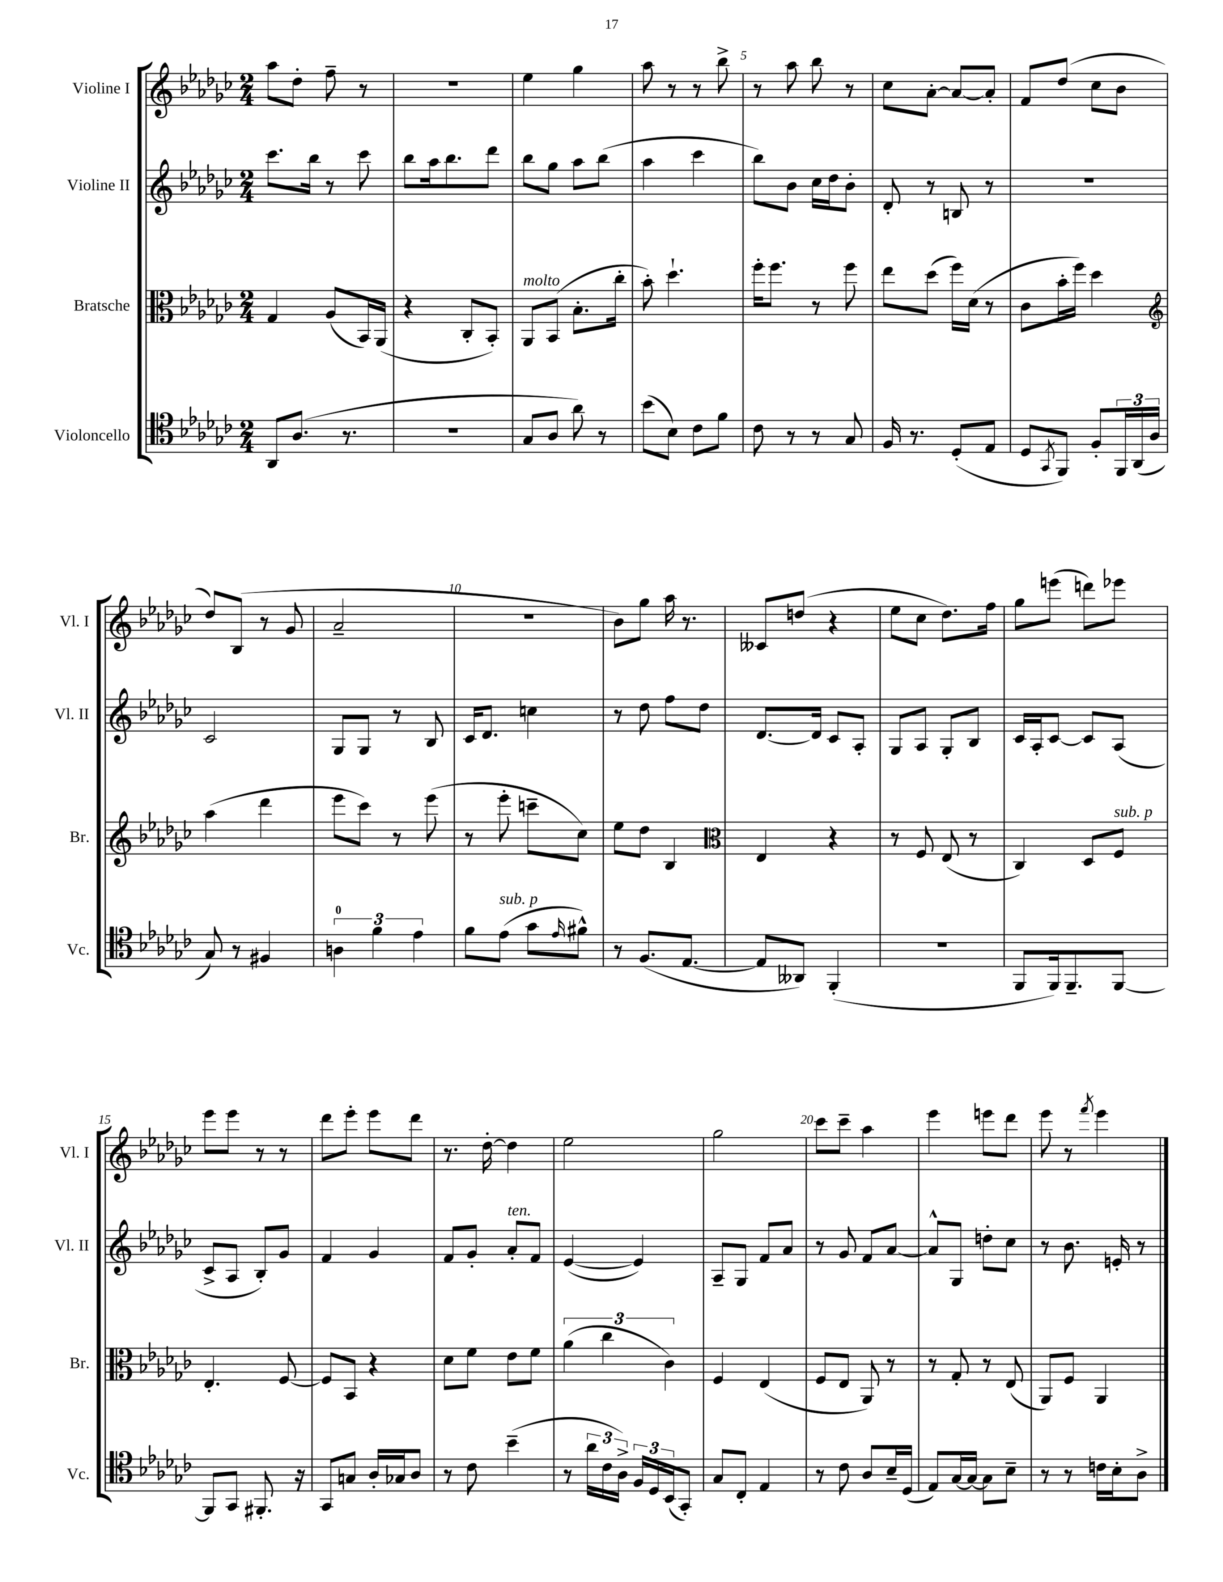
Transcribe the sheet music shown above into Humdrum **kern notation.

**kern	**kern	**kern	**kern
*staff4	*staff3	*staff2	*staff1
*clefC4	*clefC3	*clefG2	*clefG2
*k[b-e-a-d-g-c-]	*k[b-e-a-d-g-c-]	*k[b-e-a-d-g-c-]	*k[b-e-a-d-g-c-]
*M2/4	*M2/4	*M2/4	*M2/4
8AA-	4G-	8.ccc-	8aa-
(8.A-	.	.	8dd-'
.	.	16bb-	.
.	(8A-	8r	8ff~
8.r	.	.	.
.	16BB-)	8ccc-	8r
.	(16AA-	.	.
=	=	=	=
2r	4r	8bb-	2r
.	.	16aa-	.
.	.	8.bb-	.
.	8C-'	.	.
.	8BB-')	8ddd-	.
=	=	=	=
8G-	8AA-	8bb-	4ee-
8A-	(8BB-	8gg-	.
8a-)	8.B-'	8aa-	4gg-
8r	.	(8bb-	.
.	16cc-'	.	.
=	=	=	=
(8b-	8b-')	4aa-	8aa-
8B-)	4.dd-`	.	8r
8c-	.	4ccc-	8r
8f	.	.	8bb-^
=	=	=	=
8c-	16ff'	8bb-)	8r
.	8.ff	.	.
8r	.	8b-	8aa-
8r	8r	16cc-	8bb-
.	.	16dd-	.
8G-	8ff	8b-'	8r
=	=	=	=
16F	8ee-	8d-'	8cc-
8.r	.	.	.
.	(8dd-	8r	[8a-'
(8D-'	16ff)	8B	8a-_
.	(16d-	.	.
8E-	8r	8r	8a-']
=	=	=	=
8D-	8c-	2r	8f
8qGG-	.	.	.
8FF)	16b-'	.	(8dd-
.	16ff)	.	.
8F'	4dd-	.	8cc-
24FF	.	.	8b-
(24AA-	.	.	.
24A-	.	.	.
=	=	=	=
*	*clefG2	*	*
8G-)	(4aa-	2c-	8dd-)
8r	.	.	(8B-
4F#	4ddd-	.	8r
.	.	.	8g-
=	=	=	=
6A	8eee-	8G-	2a-~
.	8ccc-)	8G-	.
6f	.	.	.
.	8r	8r	.
6e-	.	.	.
.	(8eee-	8B-	.
=	=	=	=
8f	8r	16c-	2r
.	.	8.d-	.
(8e-	8eee-'	.	.
8g-	8ccc~	4cc	.
16qqe-	.	.	.
8f#^^)	8cc-)	.	.
=	=	=	=
8r	8ee-	8r	8b-)
(8.F	8dd-	8dd-	8gg-
.	4B-	8ff	16aa-
[8.E-	.	.	8.r
.	.	8dd-	.
=	=	=	=
*	*clefC3	*	*
8E-]	4E-	[8.d-	8c--
8AA--)	.	.	(8dd
.	.	16d-]	.
(4FF'	4r	8c-	4r
.	.	8A-'	.
=	=	=	=
2r	8r	8G-	8ee-
.	8F	8A-	8cc-
.	(8E-	8G-'	8.dd-)
.	8r	8B-	.
.	.	.	16ff
=	=	=	=
8FF	4C-)	16c-	8gg-
.	.	16A-'	.
16FF)	.	[8c-	(8eee
8.FF~	.	.	.
.	8D-	8c-]	8ddd)
[8FF	8F	(8A-	8eee-
=	=	=	=
8FF]	4.E-'	8c-^	8eee-
8GG-	.	8A-	8eee-
8.FF#'	.	8B-')	8r
.	[8F	8g-	8r
16r	.	.	.
=	=	=	=
8GG-	8F]	4f	8ddd-
8G	8BB-	.	8eee-'
16A-'	4r	4g-	8eee-
16G-	.	.	.
8A-	.	.	8ddd-
=	=	=	=
8r	8d-	8f	8.r
8c-	8f	8g-'	.
.	.	.	[16dd-'
(4b-~	8e-	8a-'	4dd-]
.	8f	8f	.
=	=	=	=
8r	(6a-	([4e-	2ee-
24a-	.	.	.
24c-	6cc-	.	.
24A-^)	.	.	.
24F	.	4e-])	.
24D-	.	.	.
(24BB-	6c-)	.	.
8GG-')	.	.	.
=	=	=	=
8G-	4F	8A-~	2gg-
8C-'	.	8G-	.
4E-	(4E-	8f	.
.	.	8a-	.
=	=	=	=
8r	8F	8r	8ccc-
8c-	8E-	8g-	8ccc-~
8A-	8AA-)	8f	4aa-
16B-~	8r	[8a-	.
(16D-	.	.	.
=	=	=	=
8E-)	8r	8a-^^]	4eee-
[16G-	8G-'	8G-	.
16G-_	.	.	.
8G-]	8r	8dd'	8eee
8B-~	(8E-	8cc-	8ddd-
=	=	=	=
8r	8AA-)	8r	8eee-
8r	8F	8.b-	8r
.	.	.	8qfff
16c	4AA-	.	4eee-
16B-'	.	16e'	.
8A-^	.	8r	.
==	==	==	==
*-	*-	*-	*-
